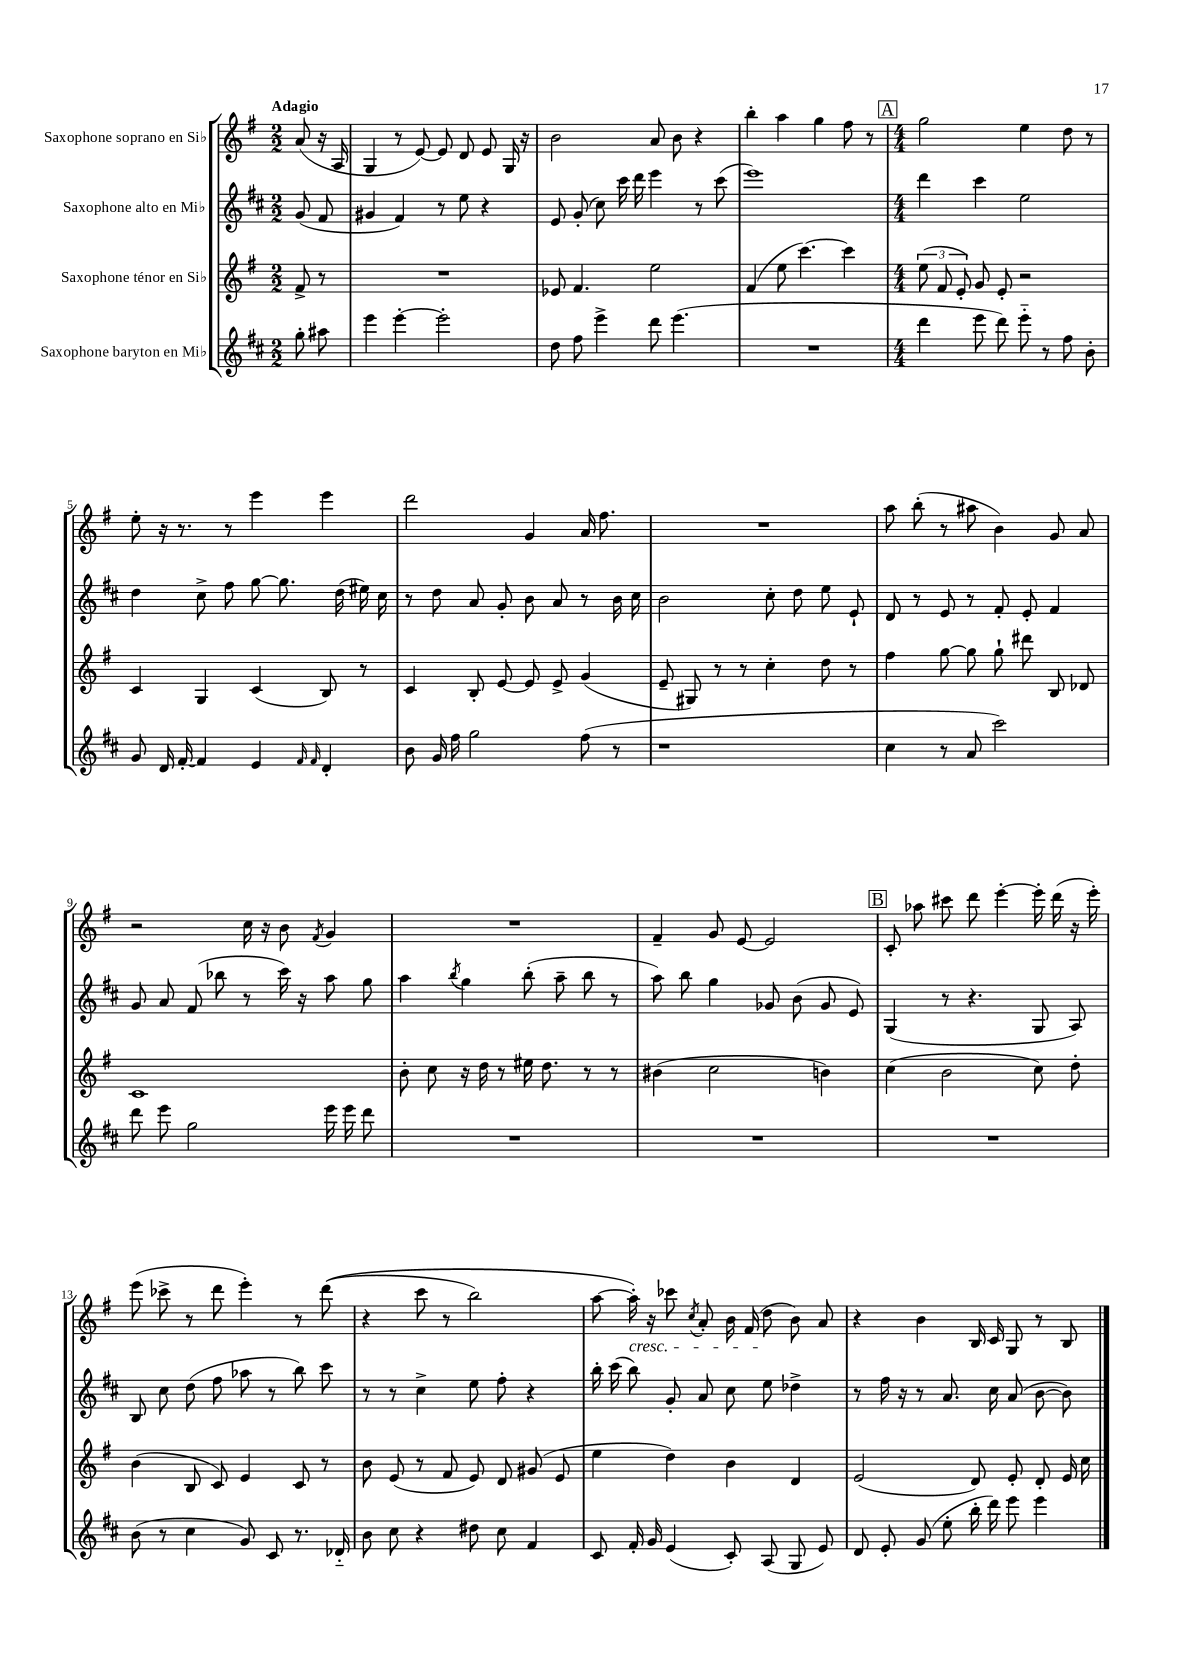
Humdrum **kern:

**kern	**kern	**kern	**kern
*part4	*part3	*part2	*part1
*staff4	*staff3	*staff2	*staff1
*I"Saxophone baryton en Mi♭	*I"Saxophone ténor en Si♭	*I"Saxophone alto en Mi♭	*I"Saxophone soprano en Si♭
*clefG2	*clefG2	*clefG2	*clefG2
*k[f#c#]	*k[f#]	*k[f#c#]	*k[f#]
*M2/2	*M2/2	*M2/2	*M2/2
=	=	=	=
!	!	!	!LO:TX:a:B:t=Adagio
8gg'\	8f#^/	(8g/	(8a/
8aa#X\	8r	8f#/	16r
.	.	.	16A/
=1	=1	=1	=1
4eee\	1r	4g#X/	4G/
[4eee'\	.	4f#/)	8r
.	.	.	[8e/)
2eee'\]	.	8r	8e/]
.	.	8ee\	8d/
.	.	4r	8e/
.	.	.	16G/
.	.	.	16r
=2	=2	=2	=2
8dd\	8e-X/	8e/	2b\
8ff#\	4.f#/	(8g'/	.
4eee^\	.	8cc#\)	.
.	.	16ccc#\	.
.	.	16ddd\	.
8ddd\	2ee\	4eee\	8a/
(4.eee\	.	.	8b\
.	.	8r	4r
.	.	(8ccc#\	.
=3	=3	=3	=3
1r	(4f#/	1eee)	4bb'\
.	8ee\	.	4aa\
.	[4.ccc\)	.	.
.	.	.	4gg\
.	4ccc\]	.	8ff#\
.	.	.	8r
!!LO:REH:place=s1:t=A
=4	=4	=4	=4
*M4/4	*M4/4	*M4/4	*M4/4
4ddd\	(12ee\	4ddd\	2gg\
.	12f#/	.	.
.	12e'/)	.	.
8eee\	8g/	4ccc#\	.
8ddd\)	8e'/	.	.
8eee\	2r	2ee\	4ee\
8r	.	.	.
8ff#\	.	.	8dd\
8b'\	.	.	8r
!!LO:LB:g=z
=5	=5	=5	=5
8g/	4c/	4dd\	8ee'\
16d/	.	.	16r
[16f#'/	.	.	8.r
4f#/]	4G/	8cc#^\	.
.	.	8ff#\	8r
4e/	(4c/	[8gg\	4eee\
.	.	8.gg\]	.
16qqf#/	.	.	.
16qqf#/	.	.	.
4d'/	8B/)	.	4eee\
.	.	(16dd\	.
.	8r	16ee#X\)	.
.	.	16cc#\	.
=6	=6	=6	=6
8b\	4c/	8r	2ddd\
16g/	.	8dd\	.
16ff#\	.	.	.
2gg\	8B'/	8a/	.
.	[8e/	8g'/	.
.	8e/]	8b\	4g/
.	8e^/	8a/	.
(8ff#\	(4g/	8r	16a/
.	.	.	8.ff#\
8r	.	16b\	.
.	.	16cc#\	.
=7	=7	=7	=7
1r	8e~/	2b\	1r
.	8G#X/)	.	.
.	8r	.	.
.	8r	.	.
.	4cc'\	8cc#'\	.
.	.	8dd\	.
.	8dd\	8ee\	.
.	8r	8e`/	.
=8	=8	=8	=8
4cc#\	4ff#\	8d/	8aa\
.	.	8r	(8bb'\
8r	[8gg\	8e/	8r
8a/	8gg\]	8r	8aa#X\
2ccc#\)	8gg`\	8f#'/	4b\)
.	8ddd#X\	8e'/	.
.	8B/	4f#/	8g/
.	8d-X/	.	8a/
!!LO:LB:g=z
=9	=9	=9	=9
8ddd\	1c	8g/	2r
8eee\	.	8a/	.
2gg\	.	(8f#/	.
.	.	8bb-X\	.
.	.	8r	16cc\
.	.	.	16r
.	.	16ccc#\)	8b\
.	.	16r	.
.	.	.	8qf#/
16eee\	.	8aa\	4g/
16eee\	.	.	.
8ddd\	.	8gg\	.
=10	=10	=10	=10
1r	8b'\	4aa\	1r
.	8cc\	.	.
.	.	8qbb/	.
.	16r	4gg\	.
.	16dd\	.	.
.	8r	.	.
.	16ee#X\	(8bb'\	.
.	8.dd\	.	.
.	.	8aa~\	.
.	8r	8bb\	.
.	8r	8r	.
=11	=11	=11	=11
1r	(4b#X\	8aa\)	4f#~/
.	.	8bb\	.
.	2cc\	4gg\	8g/
.	.	.	[8e/
.	.	8g-X/	2e/]
.	.	(8b\	.
.	4bn\)	8g-/	.
.	.	8e/)	.
!!LO:REH:place=s1:t=B
=12	=12	=12	=12
1r	(4cc\	(4G/	8c'/
.	.	.	8aa-X\
.	2b\	8r	8ccc#X\
.	.	4.r	8ddd\
.	.	.	[4eee'\
.	8cc\)	8G/	16eee'\]
.	.	.	(16ddd\
.	8dd'\	8A/)	16r
.	.	.	16eee'\)
!!LO:LB:g=z
=13	=13	=13	=13
(8b\	(4b\	8B/	(8eee\
8r	.	8cc#\	8ccc-X^\
4cc#\	8B/	(8dd\	8r
.	8c/)	8ff#\	8ddd\
8g/)	4e/	8aa-X\	4eee'\)
8c#/	.	8r	.
8.r	8c/	8bb\)	8r
.	8r	8ccc#\	((8ddd\
16d-X/	.	.	.
=14	=14	=14	=14
8b\	8b\	8r	4r
8cc#\	(8e/	8r	.
4r	8r	4cc#^\	8ccc\
.	8f#/	.	8r
8dd#X\	8e/)	8ee\	2bb\)
8cc#\	8d/	8ff#'\	.
4f#/	(8g#X/	4r	.
.	8e/	.	.
=15	=15	=15	=15
8c#/	4ee\	16bb'\	[8aa\
.	.	(16ccc#\	.
!	!	!	!LO:TX:b:i:t=cresc.
16f#'/	.	8bb\)	16aa'\])
16g/	.	.	16r
(4e/	4dd\)	8g'/	8ccc-X\
.	.	.	8qcc/
.	.	8a/	8a'/
8c#'/)	4b\	8cc#\	16b\
.	.	.	(16f#/
(8A/	.	8ee\	8dd\
8G/	4d/	4dd-X^\	8b\)
8e/)	.	.	8a/
=16	=16	=16	=16
8d/	(2e/	8r	4r
8e'/	.	16ff#\	.
.	.	16r	.
(8g/	.	8r	4b\
8ee'\	.	8.a/	.
16bb'\	8d/)	.	16B/
16ddd\)	.	16cc#\	16c/
8eee\	8e'/	(8a/	8G/
4eee\	8d'/	[8b\	8r
.	16e/	8b\])	8B/
.	16cc\	.	.
==	==	==	==
*-	*-	*-	*-
